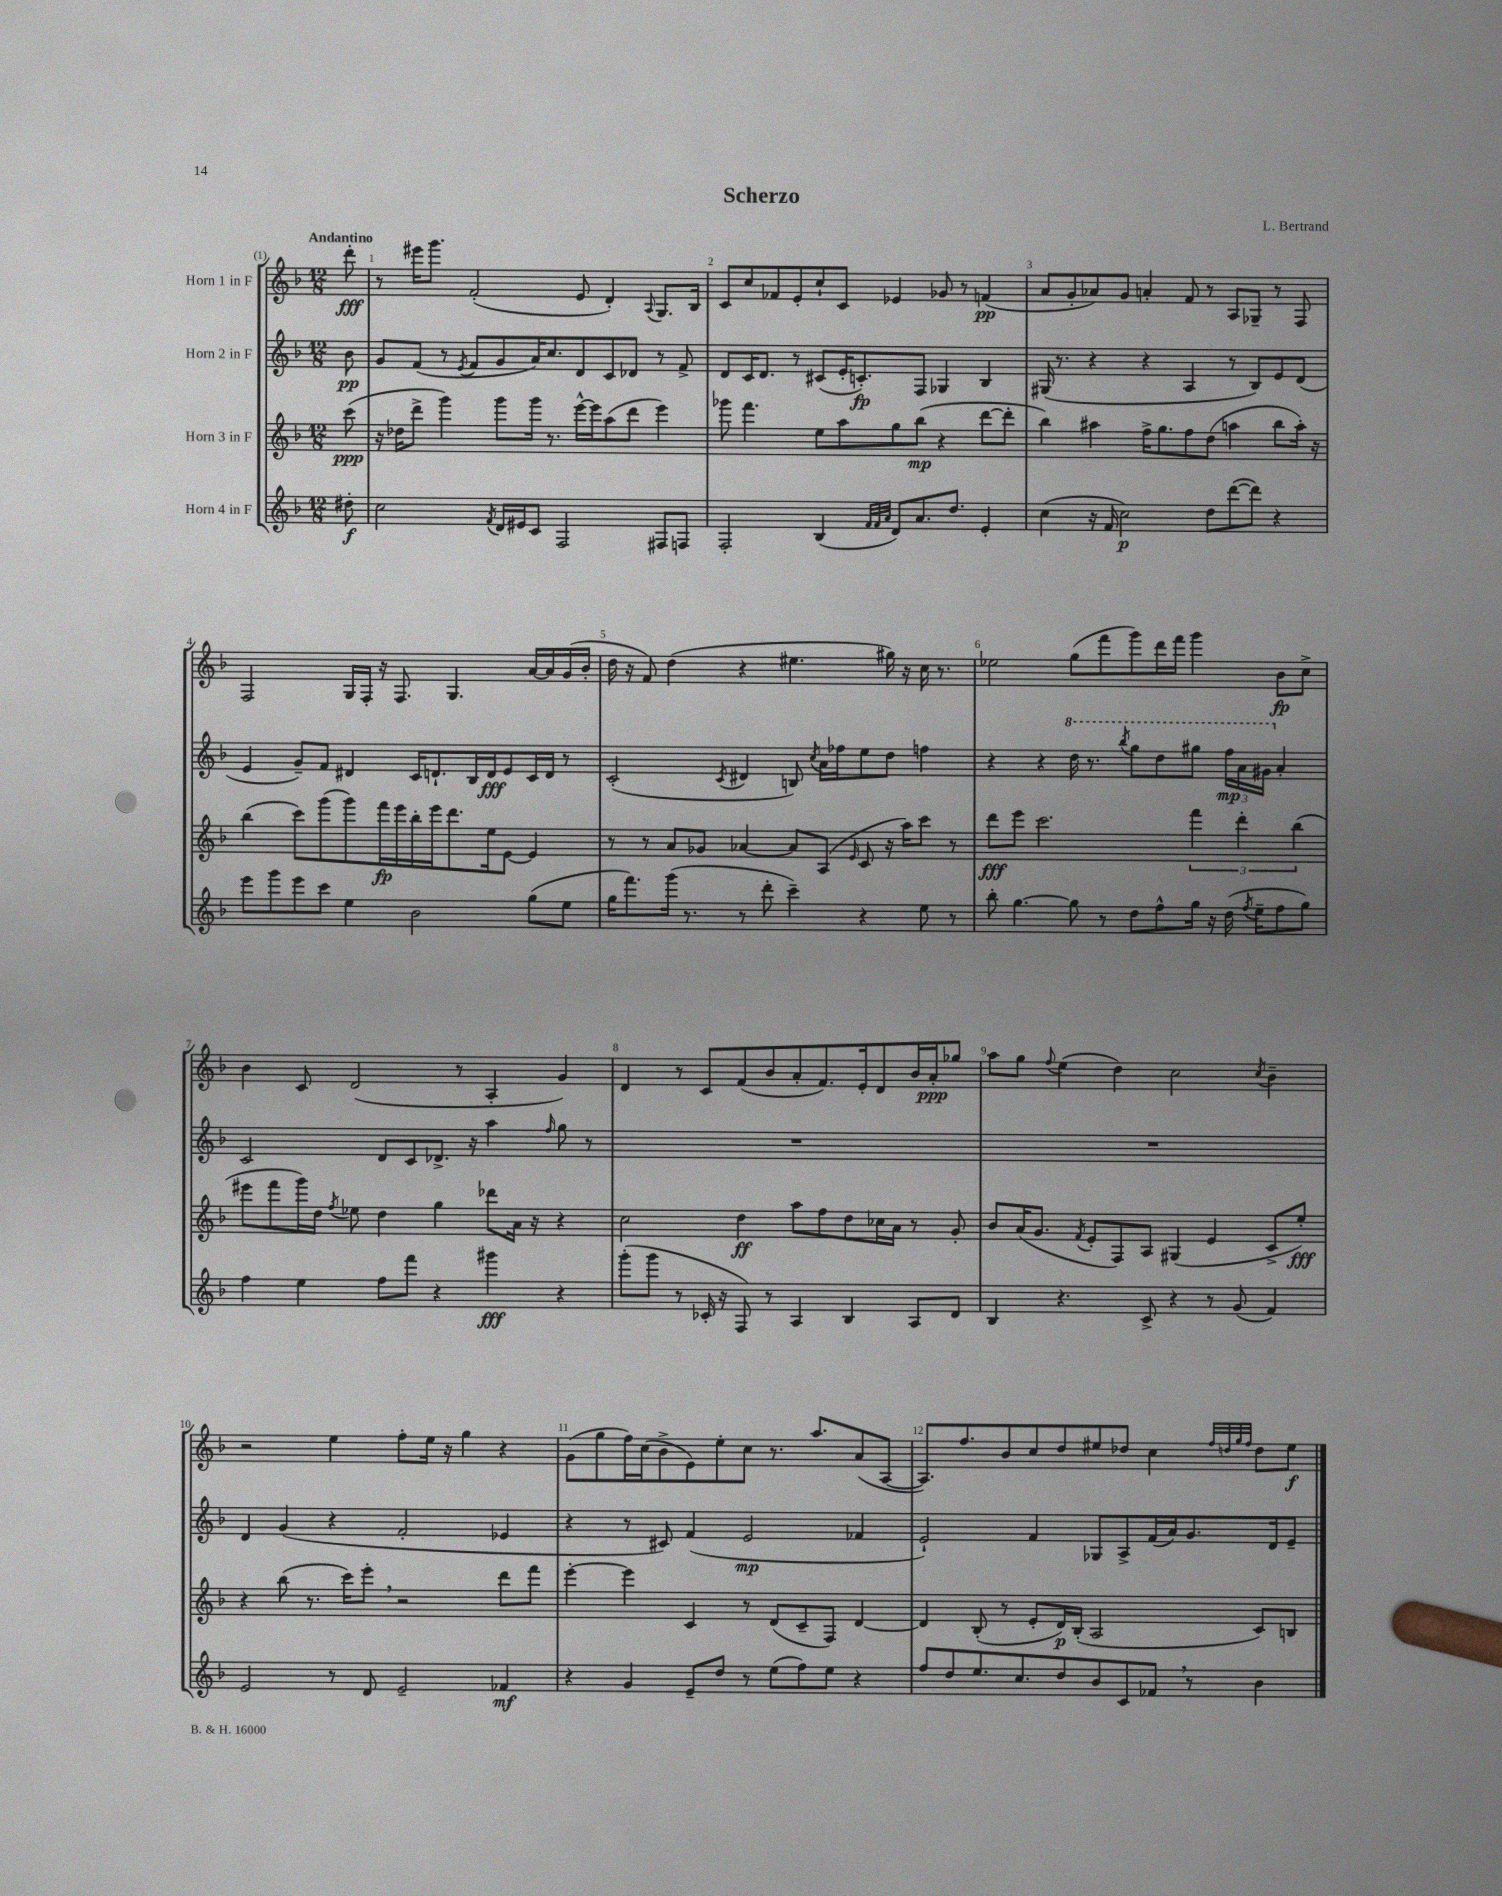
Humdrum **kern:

**kern	**kern	**kern	**kern
*staff4	*staff3	*staff2	*staff1
*clefG2	*clefG2	*clefG2	*clefG2
*k[b-]	*k[b-]	*k[b-]	*k[b-]
*M12/8	*M12/8	*M12/8	*M12/8
8dd#'	(8ccc	8b-	8ddd'
=	=	=	=
2cc	16r	8g	8r
.	16dd-	.	.
.	8ddd^	(8f	16eee#
.	.	.	8.ggg
.	4ggg)	8r	.
.	.	8qe	.
.	.	8f	(2f'
8qf	.	.	.
16d	8ggg	8g	.
16e#	.	.	.
8c	16ggg	16a)	.
.	8.r	8.cc	.
2F	.	.	.
.	[16eee^^	8d	8e
.	16eee]	.	.
.	(8aa	8c	4d')
.	8ddd	8d-	.
.	.	.	8qqA
8F#	4eee)	8r	8.G
8F	.	8f^	.
.	.	.	16B-
=	=	=	=
2F'	8ggg-	8d	8c
.	4.fff	16c	8cc
.	.	8.d	.
.	.	.	8f-
.	.	8r	8e'
(4B-	8ee	(8c#	8cc`
.	8aa	16e'	8c
.	.	8.c')	.
32qqf	.	.	.
32qqf	.	.	.
32qqa	.	.	.
8d)	8gg	.	4e-
8.a	(8bb-	8F	.
.	4r	4G-	8g-
8.dd	.	.	.
.	.	.	8r
4e'	[8ddd	4B-	(4f
.	8ddd']	.	.
=	=	=	=
(4cc	4bb-)	(16G#	8a
.	.	8.r	.
.	.	.	8g'
16r	4aa#	4r	8a-)
16f	.	.	.
2cc)	.	.	8g
.	16ff^	4r	4a'
.	8.gg	.	.
.	8ff	4A	8f
8dd	(8dd	.	8r
([8ddd	4aa	8r	8A
8ddd])	.	8B-)	8G-~
4r	8bb-	8e	8r
.	16aa')	(8d	8F
.	16r	.	.
=	=	=	=
8eee	(4bb-	4e	2F
8ggg	.	.	.
8eee	8ccc)	8g~)	.
8ccc	(8ggg	8f	.
4ee	8ggg)	4d#	16G
.	.	.	16F'
.	16fff	.	16r
.	16eee	.	8.F
2b-	16bb-'	16c	.
.	16eee	8.d`	.
.	8.ddd	.	4.G
.	.	16B-	.
.	16ee	16d	.
.	[8e	8e	.
(8gg	4e]	16c	[16a
.	.	16d	16a]
8ee	.	8r	(16g
.	.	.	16b-'
=	=	=	=
16gg	8r	(2c'	16dd
8.fff)	.	.	16r
.	8r	.	8f)
(16ggg	8a	.	(4dd
8.r	.	.	.
.	8g-	.	.
.	.	8qc	.
8r	[4a-	4d#	4r
8ddd'	.	.	.
4ccc~)	8a-]	8B)	4.ee#
.	.	8qcc	.
.	(8A	16a	.
.	.	16ff-	.
.	16qqe	.	.
4r	8c	8ee	.
.	16r	8dd	16gg#)
.	16aa)	.	16r
8ee	8ccc	4ff	16cc
.	.	.	8.r
8r	8r	.	.
=	=	=	=
8bb-'	8ddd	4r	2ee-
[4.gg	8eee	.	.
.	2.ccc	4r	.
8gg]	.	16ddd	(8gg
.	.	8.r	.
8r	.	.	8fff
.	.	8qbbb-	.
8dd	.	8ggg	8ggg)
8ff^^	.	8ddd	16ddd
.	.	.	16fff
16gg	6fff	8ggg#	4ggg
16r	.	.	.
(16dd	.	24fff	.
.	6ddd'	24aa	.
8qff	.	.	.
16ee~	.	.	.
.	.	24gg#	.
8ff	.	4a'	8b-
.	(6bb-	.	.
8gg)	.	.	8cc^
=	=	=	=
4ff	8eee#	2c	4b-
.	8fff	.	.
4ee	16ggg)	.	8c
.	16dd	.	.
.	8qff	.	.
.	8ee-	.	(2d
8ff	4dd	8d	.
8fff	.	8c	.
4r	4gg	8.d-^	.
.	.	.	8r
.	.	16r	.
4ggg#	8ddd-	4aa	4A'
.	16a	.	.
.	16r	.	.
.	.	16qqff	.
4r	4r	8gg	4g)
.	.	8r	.
=	=	=	=
(8ggg'	2cc	1.r	4d
8ggg	.	.	.
8r	.	.	8r
16c-'	.	.	8c
16r	.	.	.
8F)	4dd	.	(8f
8r	.	.	8b-
4A	8aa	.	8a'
.	8ff	.	8.f)
4B-	8dd	.	.
.	.	.	16e'
.	16cc-	.	8d
.	16a	.	.
8A	8r	.	16b-
.	.	.	16a'
8d	8g'	.	8gg-
=	=	=	=
4B-	8b-	1.r	8aa
.	(16a	.	8gg
.	8.g	.	.
.	.	.	8qqff
4.r	.	.	(4ee
.	8qf	.	.
.	8e'	.	.
.	8F)	.	4dd)
8c^	8A	.	.
4r	(4G#	.	2cc
8r	4e	.	.
(8g	.	.	.
.	.	.	8qcc
4f)	8c^	.	4b-~
.	8ee')	.	.
=	=	=	=
2e	4r	4d	2r
.	(8bb-	(4g	.
.	8.r	.	.
8r	.	4r	4ee
.	16ccc)	.	.
8d	8eee'	.	.
2e~	2r	2f'	8ff'
.	.	.	16ee
.	.	.	16r
.	.	.	4gg
4f-	8ddd	4e-	4r
.	8fff	.	.
=	=	=	=
4r	[4eee'	4r	(8g
.	.	.	8gg
4g	4eee]	8r	16ff)
.	.	.	(16cc
.	.	8c#)	8b-^
8e~	4c	(4f	8e)
8dd	.	.	8ee'
8r	8r	2e	8cc
(8ee	(8d	.	8.r
8ff)	8c~	.	.
.	.	.	8.aa
8ee	8F)	.	.
4r	[4d	4f-	(8a
.	.	.	[8A
=	=	=	=
8ff	4d]	2e`)	8.A])
8dd	.	.	.
.	.	.	8.ff
8.ee	(8B-'	.	.
.	8r	.	8b-
8.cc	.	.	.
.	8e'	4f	8cc
8dd	16d)	.	8dd
.	(16B-'	.	.
8b-	2A	8G-	8ee#
8c	.	8A^	8dd-
8f-	.	(16f	4cc
.	.	16a)	.
8r	.	8.g	.
.	.	.	32qqff
.	.	.	32qqdd
.	.	.	32qqgg
.	.	.	32qqff
4b-	8c)	.	8dd
.	.	16d	.
.	8B	8e~	8ee#
==	==	==	==
*-	*-	*-	*-
